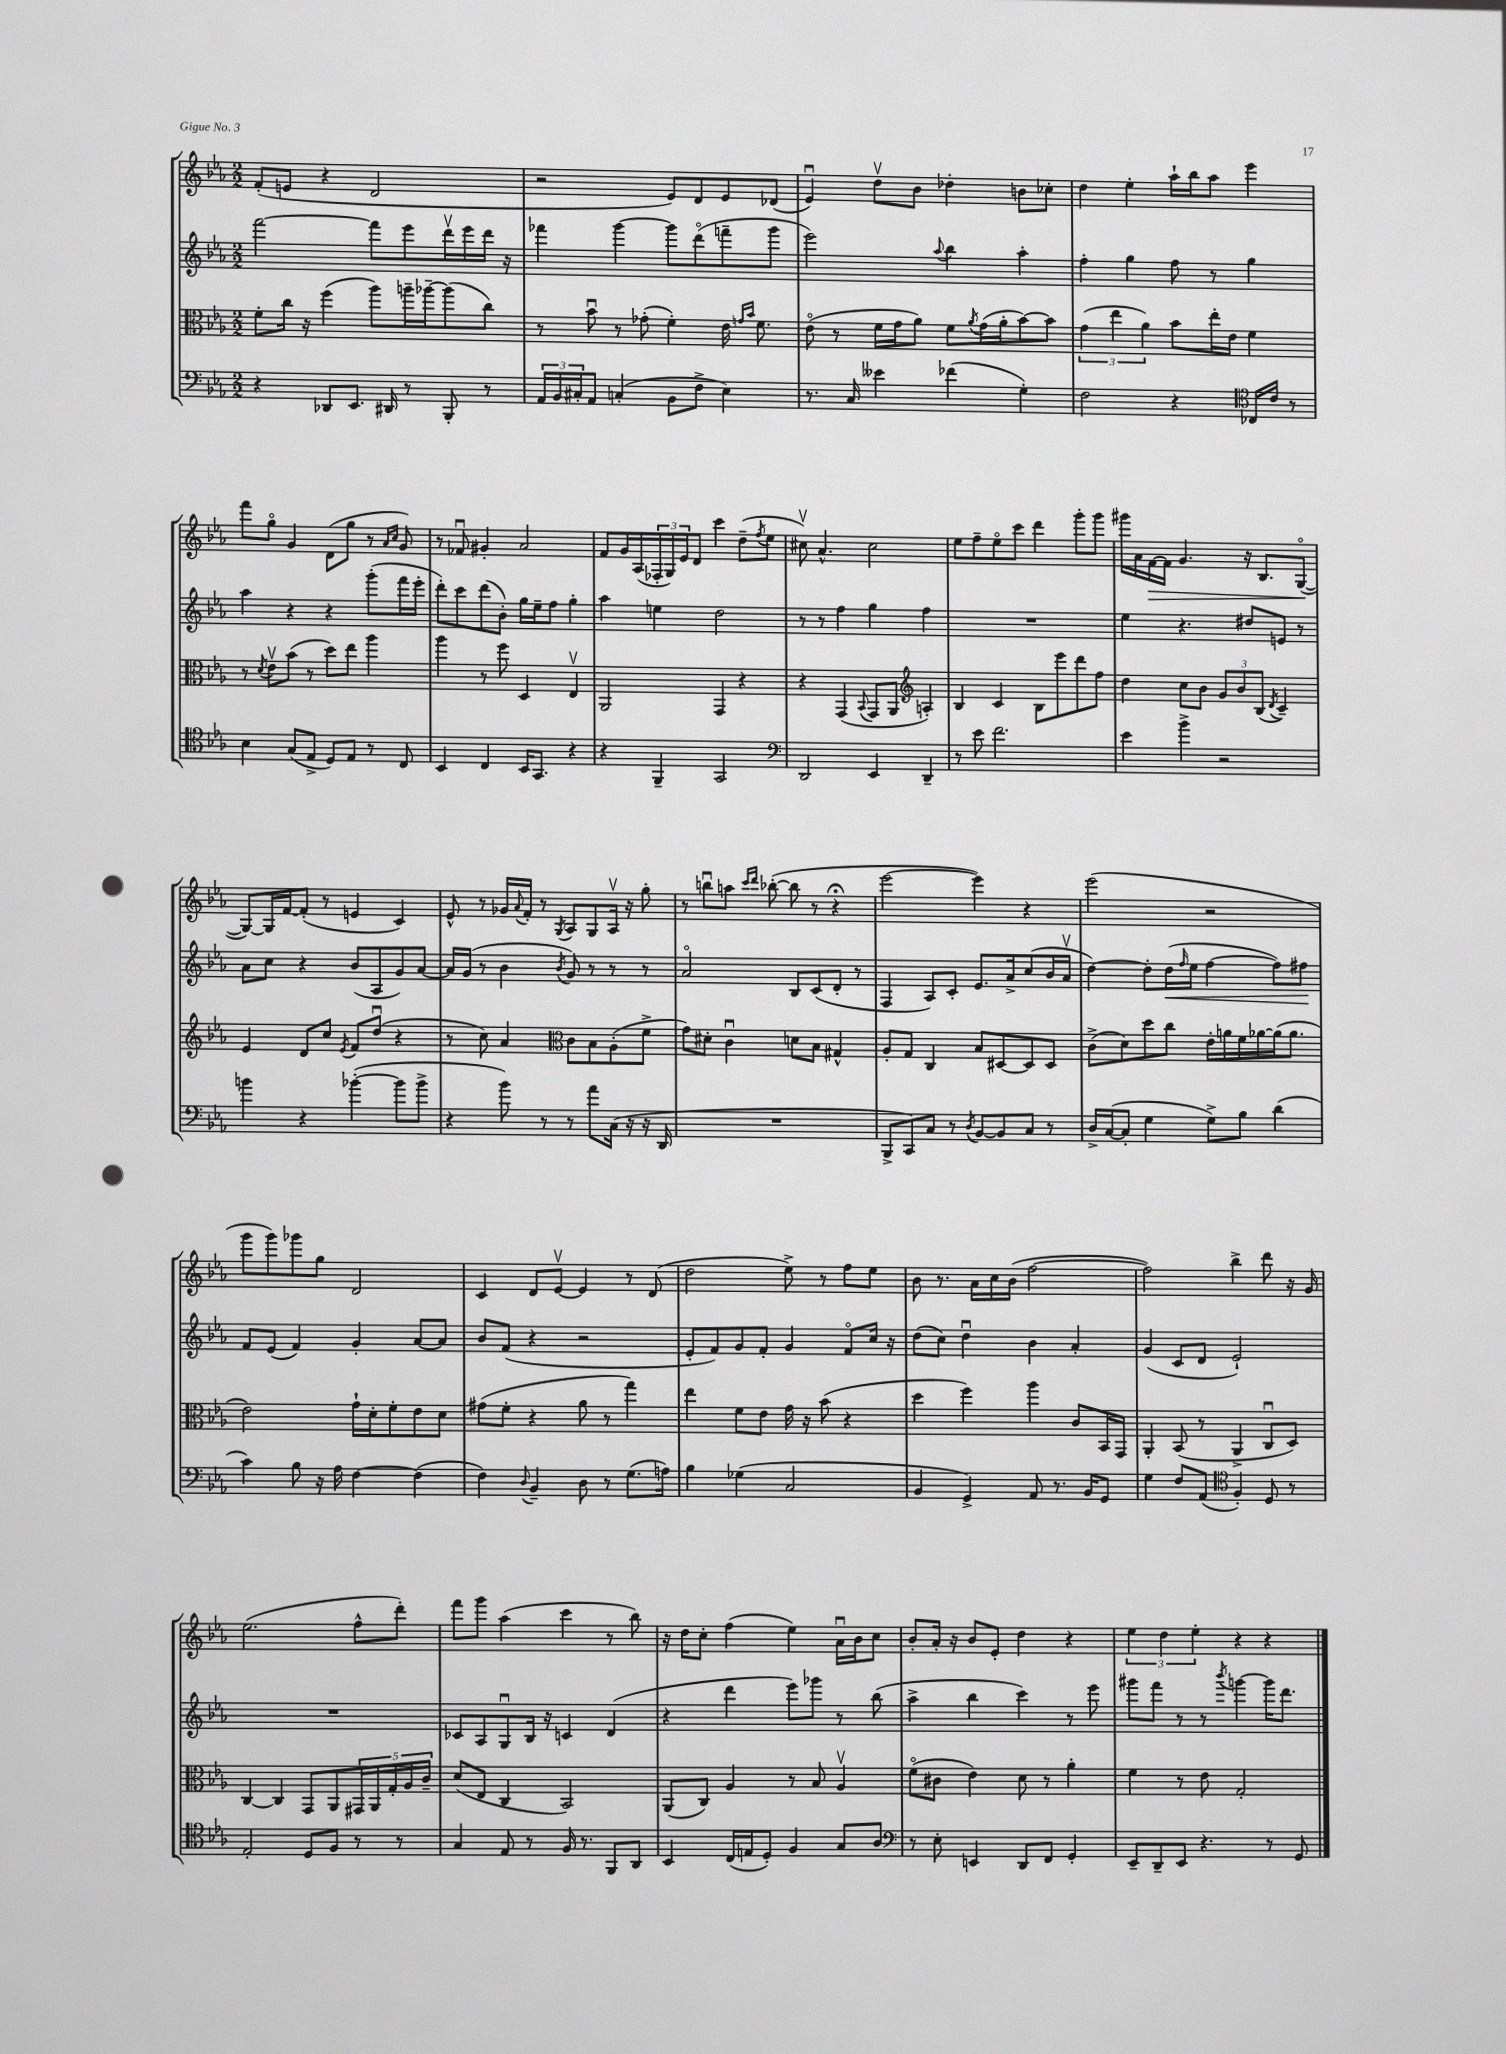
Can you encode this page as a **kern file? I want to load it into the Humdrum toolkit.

**kern	**kern	**kern	**kern
*staff4	*staff3	*staff2	*staff1
*clefF4	*clefC3	*clefG2	*clefG2
*k[b-e-a-]	*k[b-e-a-]	*k[b-e-a-]	*k[b-e-a-]
*M2/2	*M2/2	*M2/2	*M2/2
4r	8f'	[2fff	(8f'
.	16cc	.	8e
.	16r	.	.
8DD-	(4ff	.	4r
8.EE-	.	.	.
.	8aa-)	8fff]	2d
16DD#	.	.	.
8r	16aa~	8eee-	.
.	[16aa-~	.	.
8BBB-'	(8aa-]	16dddv	.
.	.	16eee-	.
8r	8cc)	16ddd	.
.	.	16r	.
=	=	=	=
24AA-	8r	4fff-	2r
24BB-	.	.	.
24C#'	.	.	.
8AA-	8b-u	.	.
(4C'	8r	[4ggg	.
.	(8g-'	.	.
8BB-	4f')	8ggg]	8e-)
8F^	.	(8dddo	8d
4E-)	16e-	8fff~	8e-
.	16qqg	.	.
.	16qqb-	.	.
.	8.f	.	.
.	.	8ggg	(8d-
=	=	=	=
8.r	(8e-o	2eee-)	4e-u)
.	8r	.	.
16C	.	.	.
4e--	16f	.	8ddv
.	16g	.	.
.	8a-)	.	8b-
.	.	8qqaa-	.
(4f-	8f	4bb-	4dd-'
.	8qa-	.	.
.	(16g	.	.
.	16a-'	.	.
4G')	[8b-)	4aa-'	8b
.	8b-]	.	8cc-'
=	=	=	=
2F	(6g	4ff'	4dd
.	6ee-	.	.
.	.	4gg	4ee-'
.	6a-)	.	.
4r	8b-	8ff	16aa-`
.	.	.	16bb-
.	16ee-'	8r	8aa-
.	16e-	.	.
*clefC4	*	*	*
16C-	4f	4gg	4eee-
16c	.	.	.
8r	.	.	.
=	=	=	=
4B-	8r	4aa-	8fff
.	8qd	.	.
.	8e-v	.	8ggo
(8G	(8b-	4r	4g
8E-^	8r	.	.
8D)	8dd)	4r	(8d
8E-	8ee-	.	8gg
8r	4aa-	(8ggg'	8r
.	.	.	16qqa-
.	.	.	16qqcc
8C	.	16fff	8g)
.	.	16eee-'	.
=	=	=	=
4BB-	4aa-	8ddd')	8r
.	.	8ccc	8f-u
4C	8r	(8ddd	4g#'
.	8ff	8b-')	.
16BB-	4D	16gg	2a-
8.GG	.	16ee-~	.
.	.	8ff	.
4r	4E-v	4gg'	.
=	=	=	=
4r	2AA-	4aa-	8f
.	.	.	16g
.	.	.	(16A-
4FF~	.	4ee	24F-'
.	.	.	24G)
.	.	.	24e-
.	.	.	8d
2GG	4GG	2dd	4ccc
.	4r	.	(8dd~
.	.	.	8qff
.	.	.	8ee-
=	=	=	=
*clefF4	*	*	*
2DD	4r	8r	8cc#v)
.	.	8r	4.a-^^
.	(4GG	4ff	.
.	8qqBB-	.	.
4EE-	8GG	4gg	2cc#
.	8AA-	.	.
*	*clefG2	*	*
4DD~	4A')	4ff	.
=	=	=	=
8r	4B-	1r	8ee-
8e-	.	.	8ff~
2.f	4c	.	8ee-o
.	.	.	8ccc
.	8B-	.	4ddd
.	8eee-	.	.
.	8ddd	.	8ggg'
.	8ff	.	8ggg
=	=	=	=
4e-	4dd	4ee-	16ggg#
.	.	.	16a-
.	.	.	[16f
.	.	.	16f]
4b-^	8cc	4.r	4.g
.	8b-	.	.
2r	12g	.	.
.	12b-	.	.
.	.	8dd#	16r
.	(12B-	.	.
.	.	.	8.B-
.	8qd	.	.
.	4c~)	8e	.
.	.	8r	([8Go
=	=	=	=
4b	4e-	8a-	8G_)
.	.	8cc	16G]
.	.	.	[16f
4r	8d	4r	(8f']
.	8cc	.	8r
.	8qe-	.	.
([4b-'	8f	(8b-	4e
.	(8ddu	8A-	.
8b-]	4r	8g)	4c)
8b-^	.	[8a-	.
=	=	=	=
4r	8r	16a-]	8e-^^
.	.	(16g	.
.	8cc)	8r	8r
8b-)	4a-	4b-	16g-
.	.	.	8qqa-
.	.	.	16f'
8r	.	.	8r
*	*clefC3	*	*
.	.	8qb-	8qG
8r	8c	8g)	8A-
8a-	8B-	8r	8G
(16C	(8A-'	8r	16A-v
16r	.	.	16r
16r	8f^	8r	8gg'
16DD	.	.	.
=	=	=	=
1r	8g)	2a-o	8r
.	8d#'	.	8bbu
.	4cu	.	8aa
.	.	.	16qqccc
.	.	.	16qqddd
.	.	.	([8bb-'
.	8d	8B-	8bb-]
.	8B-	(8c	8r
.	4G#^^	8d'	4r;
.	.	8r	.
=	=	=	=
8BBB-^	8A-'	4F	[2eee-
8CC)	8G	.	.
8C	4C	8A-)	.
8r	.	8c'	.
8qD	.	.	.
[8BB-	8B-	8.e-	4eee-])
8BB-]	[8D#	.	.
.	.	16a-^	.
8C	8D#]	(8cc	4r
8r	8D#	16b-	.
.	.	16a-v	.
=	=	=	=
16D^	(8c^	[4dd)	(2eee-
([16C	.	.	.
8C']	8d)	.	.
4G	8dd	8dd']	.
.	8cc	(16dd	.
.	.	16qqff	.
.	.	16ee-	.
8G^)	16e-'	[4ff	2r
.	16a	.	.
8B-	16f	.	.
.	[16a-	.	.
(4d	(16a-]	8ff])	.
.	8.a-	.	.
.	.	8ff#	.
=	=	=	=
4c)	2e-)	8f	8ggg
.	.	(8e-	8ggg)
8B-	.	4f)	8ggg-
16r	.	.	8gg
16A-	.	.	.
[4F	16g`	4g'	2d
.	16d'	.	.
.	8f'	.	.
(4F]	8e-	[8a-	.
.	8d	8a-]	.
=	=	=	=
4F)	(8g#	8b-	4c
.	8f'	(8f	.
8qqD	.	.	.
4BB-~	4r	4r	8d
.	.	.	[8e-v
8D	8a-	2r	4e-]
8r	8r	.	.
(8.G	4gg)	.	8r
.	.	.	(8d
16A)	.	.	.
=	=	=	=
4B-	4ee-	8e-'	2dd
.	.	8f)	.
(4G-	8f	8g	.
.	8e-	8f'	.
2C	16g	4g	8ee-^)
.	16r	.	.
.	(8b-	.	8r
.	4r	8fo	8ff
.	.	16cc	8ee-
.	.	16r	.
=	=	=	=
4BB-	4dd	(8dd	8b-
.	.	8cc)	8.r
4GG^)	4ff)	4ddu	.
.	.	.	16a-
.	.	.	16cc
.	.	.	(16b-
8AA-	4aa-	4b-	[2ff
8.r	.	.	.
.	8c	4a-'	.
16BB-	.	.	.
8GG	16BB-	.	.
.	16GG	.	.
=	=	=	=
4G	4AA-'	(4g	2ff])
8F	(8BB-	8c	.
(8AA-	8r	8d	.
*clefC4	*	*	*
4F')	4AA-^	2e-`)	4bb-^
8D	8Cu	.	8ddd
8r	8D)	.	16r
.	.	.	16g
=	=	=	=
2E-'	[4C	1r	(2.ee-
.	4C]	.	.
8D	8GG	.	.
8F	8AA-	.	.
8r	20GG#	.	8ff^^
.	20AA-	.	.
.	20G'	.	.
8r	.	.	8ddd')
.	20A-	.	.
.	20c~	.	.
=	=	=	=
4G	(8d	8c-	8fff
.	8E-	8A-	8ggg
8E-	4C	8Gu	(4aa-
8r	.	16B-	.
.	.	16r	.
16F	2BB-)	4c	4ccc
8.r	.	.	.
8FF	.	(4d	8r
8AA-	.	.	8bb-)
=	=	=	=
4BB-	(8AA-	4r	16r
.	.	.	16dd
.	8C)	.	8cc'
(16C	4A-	4ddd	(4ff
16E	.	.	.
8D')	.	.	.
4F	8r	8eee-)	4ee-)
.	8B-	8ggg-	.
8G	4A-v	8r	16a-u
.	.	.	16b-
8A-	.	(8bb-	8cc
=	=	=	=
*clefF4	*	*	*
8r	(8fo	4aa-^	8b-'
8E-'	8c#	.	16a-'
.	.	.	16r
4EE	4e-)	4bb-	8b-
.	.	.	8e-'
8DD	8d	4ccc)	4dd
8FF	8r	.	.
4GG'	4a-'	8r	4r
.	.	8eee-	.
=	=	=	=
8EE-~	4f	8ggg#	6ee-
8DD~	.	8fff	.
.	.	.	6dd
8EE-	8r	8r	.
.	.	.	6ee-'
4.r	8e-	8r	.
.	.	8qbbb-	.
.	2G'	[4ggg	4r
8r	.	16ggg]	4r
.	.	8.ddd	.
8GG	.	.	.
==	==	==	==
*-	*-	*-	*-
